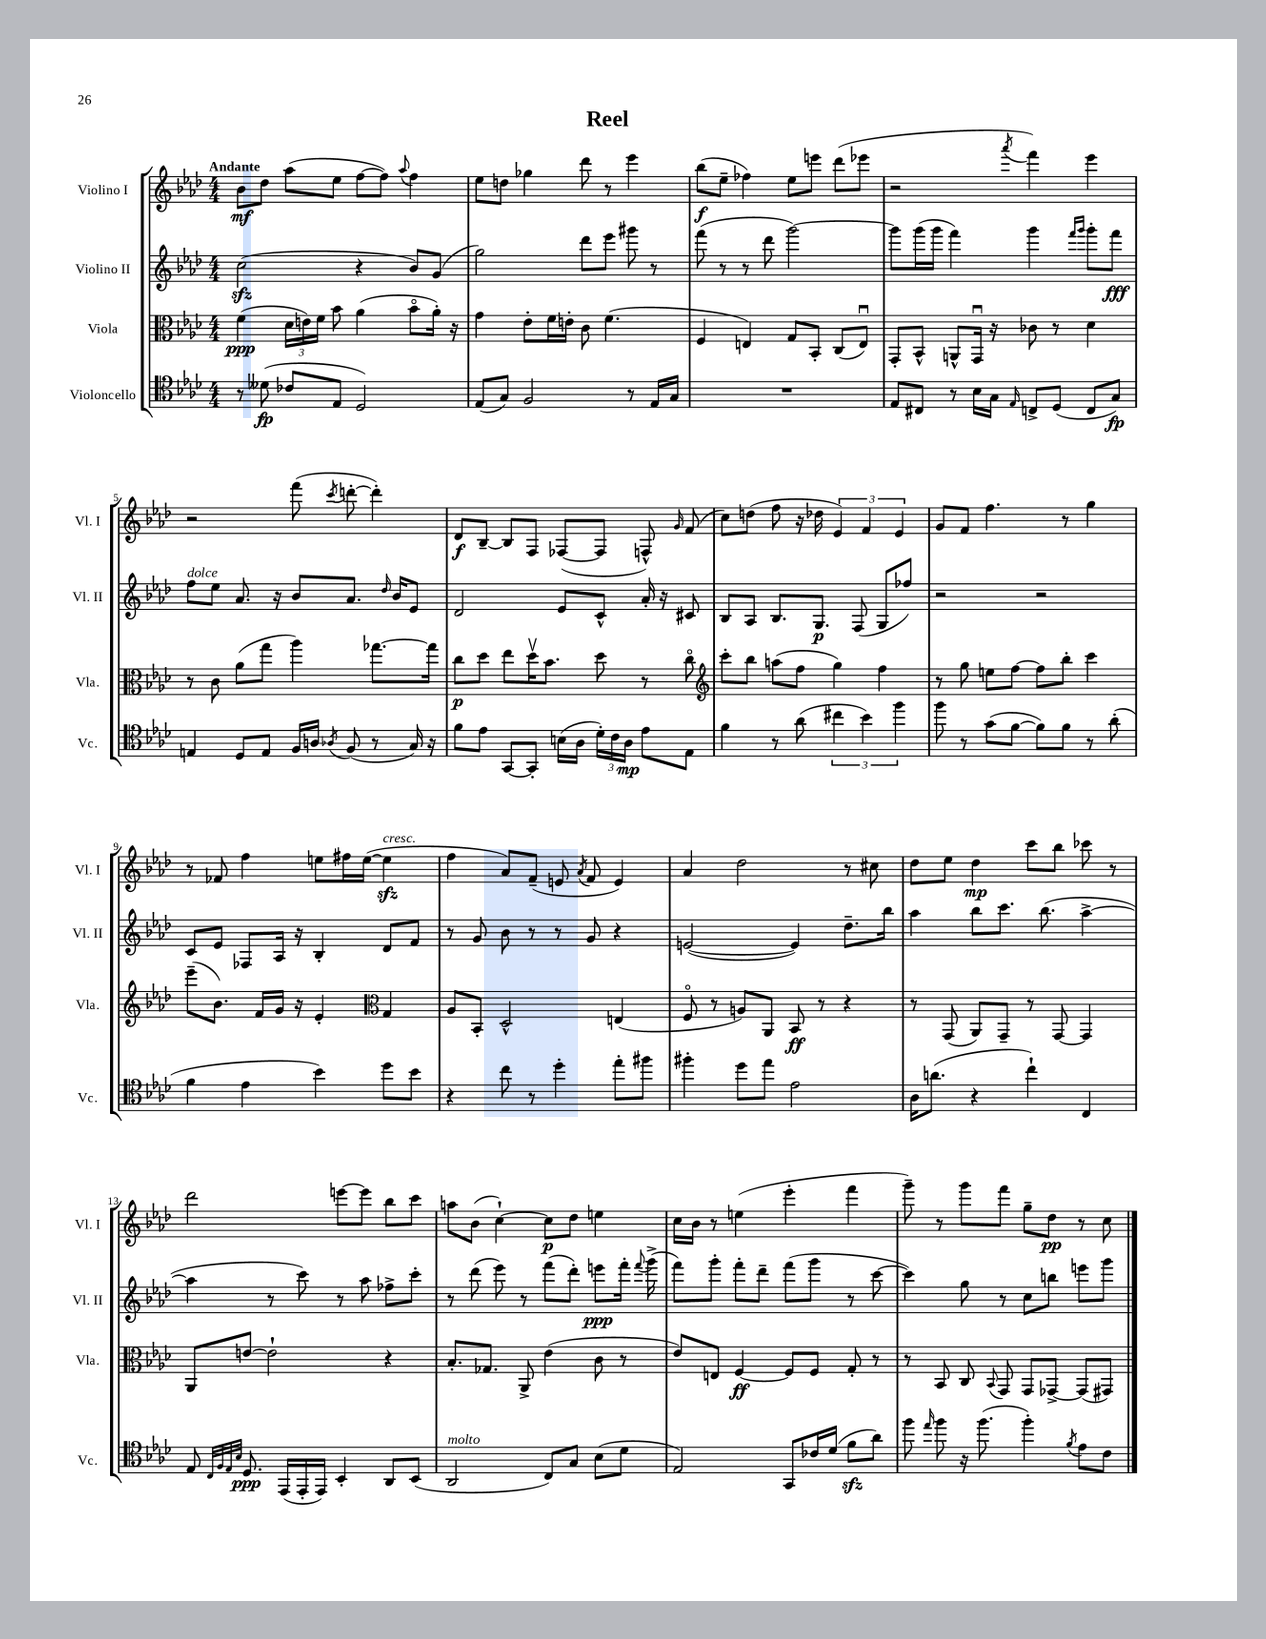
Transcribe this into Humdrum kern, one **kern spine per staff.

**kern	**kern	**kern	**kern
*staff4	*staff3	*staff2	*staff1
*clefC4	*clefC3	*clefG2	*clefG2
*k[b-e-a-d-]	*k[b-e-a-d-]	*k[b-e-a-d-]	*k[b-e-a-d-]
*M4/4	*M4/4	*M4/4	*M4/4
8r	(4f	(2cc	8b-
(8d--	.	.	8dd-
8c-	24d-	.	(8aa-
.	24e)	.	.
.	24f	.	.
8E-	8b-	.	8ee-
2D-)	(4a-	4r	[8ff
.	.	.	8ff])
.	.	.	8qqaa-
.	8b-o	8b-)	4ff
.	16a-')	(8g	.
.	16r	.	.
=	=	=	=
(8E-	4g	2gg)	8ee-
8G)	.	.	8dd
2F	8e-'	.	4gg-
.	16f	.	.
.	16e'	.	.
.	8c	8ddd-	8ddd-
.	(4.f	8eee-	8r
8r	.	8ggg#	4eee-
16E-	.	8r	.
16G	.	.	.
=	=	=	=
1r	4F	(8fff	(8bb-
.	.	8r	8ee-~
.	4E)	8r	4ff-)
.	.	8ddd-	.
.	8G	[2ggg)	8ee-
.	8BB-'	.	8eee
.	(8C	.	(8ddd-
.	8Eu)	.	8eee-
=	=	=	=
8E-	8GG'	8ggg]	2r
8C#	8BB-^^	(16ggg	.
.	.	16ggg	.
8r	8AA^^	4fff)	.
16B-	16GGu	.	.
16G	16r	.	.
16qqE-	.	.	8qaaa-
8C^	8c-	4ggg	4fff)
(8D-	8r	.	.
.	.	16qqfff	.
.	.	16qqggg	.
8C	4d-	8ggg'	4eee-
8G)	.	8fff	.
=	=	=	=
4E	8r	8ff	2r
.	8c	8ee-	.
8D-	(8a-	8.a-	.
8E	8gg	.	.
.	.	16r	.
16F	4aa-)	8b-	(8fff
16A	.	.	.
8qA-	.	.	8qccc
(8F	.	8.a-	[8ddd'
8r	[8.gg-	.	4ddd'])
.	.	16qqdd-	.
.	.	16b-	.
16G)	.	8e-	.
16r	16gg-]	.	.
=	=	=	=
8f	8cc	2d-	8d-
8e-	8dd-	.	[8B-~
[8GG	8ee-	.	8B-]
8GG']	16dd-v	.	8F
.	8.b-	.	.
(16B	.	8e-	([8F-
16A-	.	.	.
24d-')	8dd-	8c^^	8F-]
24c	.	.	.
24A-	.	.	.
8e-	8r	16a-'	8F^^)
.	.	16r	.
.	.	.	16qqg
8E-	8cco	8c#	(8f
=	=	=	=
*	*clefG2	*	*
4f	8ccc'	8B-	8cc)
.	8bb-	8A-	(8dd
8r	(8aa	8.B-	8ff
(8a-	8ff	.	16r
.	.	8.G	16dd-
6cc#	4gg)	.	6e-)
.	.	(8F	.
6b-)	.	.	6f
.	4ff	8G	.
6ff	.	.	6e-
.	.	8ff-)	.
=	=	=	=
8ff	8r	2r	8g
8r	8gg	.	8f
(8g	8ee	.	4.ff
[8f	[8ff	.	.
8f])	8ff]	2r	.
8f	8bb-'	.	8r
8r	4ccc	.	4gg
(8a-'	.	.	.
=	=	=	=
4f	(8eee-~	8c	8r
.	8.b-)	8e-	8f-
4e-	.	8F-	4ff
.	16f	.	.
.	16g	16A-	.
.	16r	16r	.
4b-)	4e-'	4B-'	8ee
.	.	.	16ff#
.	.	.	([16ee
*	*clefC3	*	*
8dd-	4G	8d-	4ee]
8b-	.	8f	.
=	=	=	=
4r	8A-	8r	4ff
.	8BB-'	8g	.
8cc	2D-^^	8b-	8a-)
8r	.	8r	(8f~
4dd-'	.	8r	8e
.	.	.	8qa-
.	.	8g	8f
8ee-'	(4E	4r	4e)
8ff#	.	.	.
=	=	=	=
4ff#'	8Fo	([2e	4a-
.	8r	.	.
8dd-	8A)	.	2dd-
8ee-	8AA-	.	.
2e-	8BB-	4e])	.
.	8r	.	.
.	4r	8.dd-~	8r
.	.	.	8cc#
.	.	16bb-	.
=	=	=	=
16A-	8r	4aa-	8dd-
(8.a	.	.	.
.	(8GG	.	8ee-
4r	8AA-)	8bb-	4dd-
.	8GG~	8.ccc	.
4cc`)	8r	.	8ccc
.	.	(8.bb-	.
.	[8GG	.	8bb-
4C	4GG]	[4aa-^	8ccc-
.	.	.	8r
=	=	=	=
8E-	8AA-	4aa-]	2ddd-
32qqC	.	.	.
32qqF	.	.	.
32qqE-	.	.	.
32qqB-	.	.	.
8.D-	[8e	.	.
.	2e`]	8r	.
(16EE-	.	.	.
16EE-'	.	8ccc)	.
16EE-)	.	.	.
4BB-'	.	8r	[8eee
.	.	8aa-	8eee]
8AA-	4r	8ff-^	8bb-
(8BB-	.	8ccc'	8ccc
=	=	=	=
2AA-	8.B-'	8r	8aa
.	.	(8ddd-	(8b-
.	8.G-	.	.
.	.	8eee-)	[4cc`)
.	8AA-^	8r	.
8C)	(4e-	(8fff	8cc]
8G	.	8ddd-')	8dd-
(8B-	8c	8eee	4ee
8d-	8r	16fff'	.
.	.	8qqfff	.
.	.	(16ggg^	.
=	=	=	=
2E-)	8e-)	8fff)	16cc
.	.	.	16b-
.	8E	8ggg'	8r
.	[4F	8fff'	(4ee
.	.	8ddd-~	.
8GG	8F]	(8fff	4eee-'
16c-	8F	8ggg	.
(16d-	.	.	.
8f	8G'	8r	4fff
8a-)	8r	[8ccc	.
=	=	=	=
8ff	8r	4ccc])	8ggg~)
16qqee-	.	.	.
8ff	8BB-	.	8r
16r	8C	8gg	8ggg
(8.ff	.	.	.
.	8qqBB-	.	.
.	8GG	8r	8fff
4ff')	8GG	8cc	8gg~
.	[8GG-^	8bb	8dd-
8qf	.	.	.
8e-	(8GG-]	8eee	8r
8c	8GG#)	8ggg	8cc
==	==	==	==
*-	*-	*-	*-
